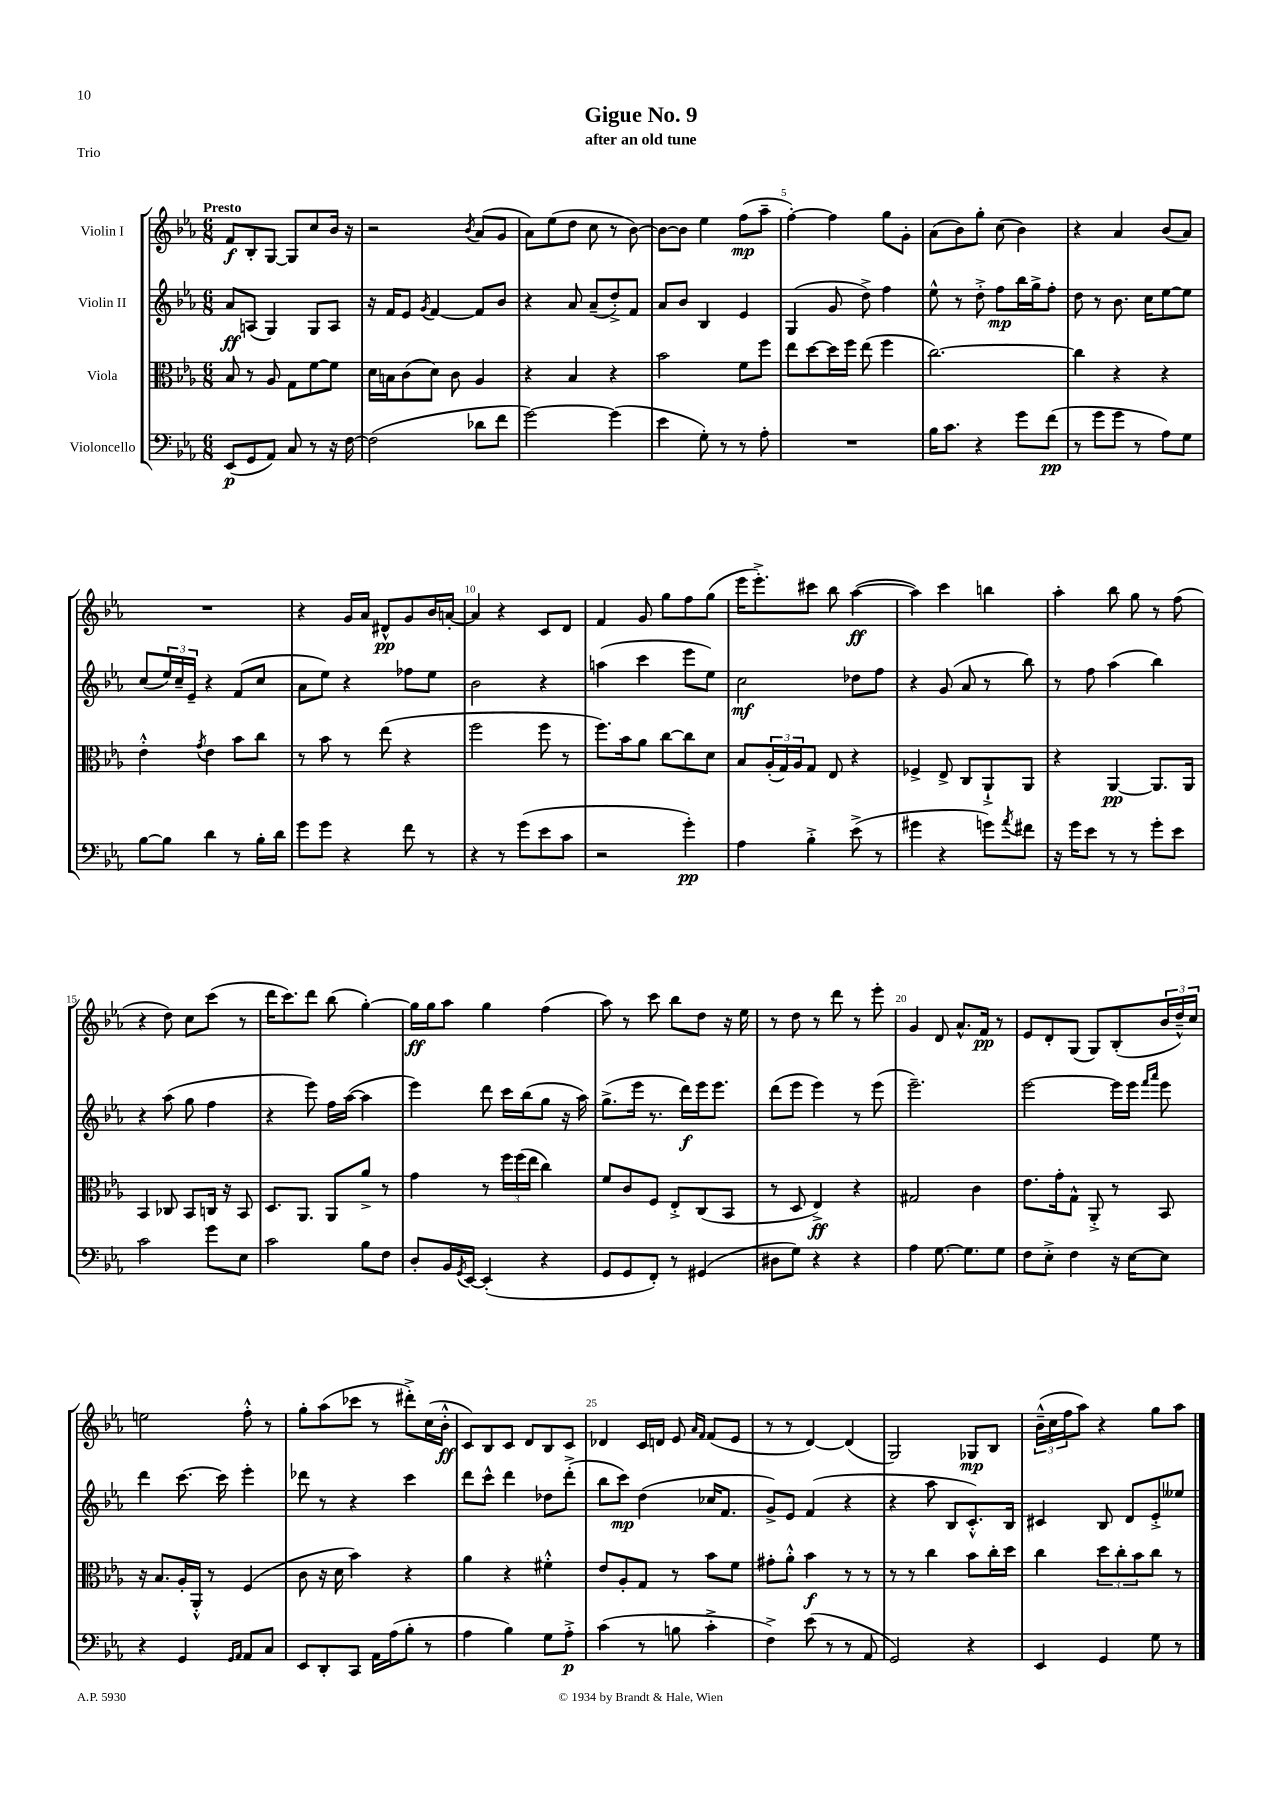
\header { title = "Gigue No. 9" subtitle = "after an old tune" piece = "Trio" }
<<
\new StaffGroup <<
\new Staff = "s0" \with { instrumentName = "Violin I" } {
    \clef treble \key ees \major \numericTimeSignature \time 6/8 \tempo "Presto"
    f'8\f bes8-. g8~ g8 c''8 bes'16 r16 |
    r2 \acciaccatura { bes'8 } aes'8( g'8 |
    aes'8) ees''8( d''8 c''8 r8 bes'8~) |
    bes'8~ bes'8 ees''4 f''8\mp( aes''8-- |
    f''4~-.) f''4 g''8 g'8-. |
    aes'8( bes'8) g''8-. c''8( bes'4) |
    r4 aes'4 bes'8( aes'8) |
    R2. |
    r4 g'16 aes'16 dis'8-^\pp g'8 bes'16 a'16~-. |
    a'4 r4 c'8 d'8 |
    f'4 g'8 g''8 f''8 g''8( |
    ees'''16 ees'''8.-.->) cis'''8 bes''8 aes''4~\ff( |
    aes''4) c'''4 b''4 |
    aes''4-. bes''8 g''8 r8 f''8( |
    r4 d''8) c''8 c'''8( r8 |
    d'''16 c'''8.) d'''8 bes''8( g''4~-.) |
    g''16\ff g''16 aes''8 g''4 f''4( |
    aes''8) r8 c'''8 bes''8 d''8 r16 ees''16 |
    r8 d''8 r8 d'''8 r8 ees'''8-. |
    g'4 d'8 aes'8.-^ f'16\pp r8 |
    ees'8 d'8-. g8( g8) bes8-.( \tuplet 3/2 { bes'16 d''16---^) c''16 } |
    e''2 f''8-.-^ r8 |
    g''8-. aes''8( ces'''8 r8 dis'''8-.->) c''16( bes'16-.-^\ff |
    c'8) bes8 c'8 d'8 bes8 c'8 |
    des'4 c'16 d'16 ees'8 \grace { aes'16 f'16 } f'8( ees'8 |
    r8 r8 d'4~) d'4( |
    g2) ges8\mp bes8 |
    \tuplet 3/2 { bes'16---^( c''16 f''16 } aes''8) r4 g''8 aes''8 \bar "|." |
}
\new Staff = "s1" \with { instrumentName = "Violin II" } {
    \clef treble \key ees \major \numericTimeSignature \time 6/8
    aes'8\ff a8( g4) g8 a8 |
    r16 f'16 ees'8 \acciaccatura { g'8 } f'4~ f'8 bes'8 |
    r4 aes'8 aes'8--( d''8-.->) f'8 |
    aes'8 bes'8 bes4 ees'4 |
    g4( g'8 d''8->) f''4 |
    ees''8-^ r8 d''8-.-> f''8\mp bes''16 g''16-> f''8-. |
    d''8 r8 bes'8. c''16 ees''8~ ees''8 |
    c''8( \tuplet 3/2 { ees''16) c''16-- ees'16-- } r4 f'8( c''8 |
    aes'8 ees''8) r4 fes''8 ees''8 |
    bes'2 r4 |
    a''4( c'''4 ees'''8 ees''8) |
    c''2\mf des''8 f''8 |
    r4 g'8( aes'8 r8 bes''8) |
    r8 f''8 aes''4( bes''4) |
    r4 aes''8( g''8 f''4 |
    r4 ees'''8) f''16 aes''16~( aes''4 |
    ees'''4) d'''8 c'''16 bes''16( g''8 r16 aes''16) |
    g''8.->( ees'''16 r8. d'''16\f) ees'''16 ees'''8. |
    d'''8( ees'''8 ees'''4) r8 ees'''8( |
    ees'''2.--) |
    ees'''2~ ees'''16 ees'''16 \grace { f'''16 aes'''16 } ees'''8 |
    d'''4 c'''8.~ c'''16 ees'''4-. |
    des'''8 r8 r4 c'''4 |
    d'''8 c'''8-^ d'''4 des''8 d'''8-.->( |
    bes''8 c'''8\mp) d''4( ces''16 f'8. |
    g'8->) ees'8 f'4( r4 |
    r4 aes''8 bes8 c'8.-.-^) bes16 |
    cis'4 bes8 d'8 ees'8-.-> eeses''8 \bar "|." |
}
\new Staff = "s2" \with { instrumentName = "Viola" } {
    \clef alto \key ees \major \numericTimeSignature \time 6/8
    bes8 r8 aes8 g8 f'8~ f'8 |
    d'16 b16 c'8( d'8) c'8 aes4 |
    r4 bes4 r4 |
    bes'2 f'8 f''8 |
    ees''8 d''8~ d''16 f''16 ees''8( f''4 |
    c''2.~) |
    c''4 r4 r4 |
    ees'4-.-^ \acciaccatura { g'8 } ees'4 bes'8 c''8 |
    r8 bes'8 r8 ees''8( r4 |
    f''2 f''8 r8 |
    f''8.) bes'16 aes'8 c''8~ c''8 d'8 |
    bes8 \tuplet 3/2 { aes16-.( g16) aes16 } g8 ees8 r4 |
    fes4-> ees8-> c8 aes,8-!-> aes,8 |
    r4 aes,4~\pp aes,8. aes,16 |
    bes,4 ces8 bes,8 c16 r16 bes,8 |
    d8. aes,8. aes,8 aes'8-> r8 |
    g'4 r8 \tuplet 3/2 { f''16 f''16( ees''16 } c''4) |
    f'8 c'8 f8 ees8-.-> c8( bes,8 |
    r8 d8 ees4->\ff) r4 |
    gis2 c'4 |
    ees'8. g'16-. g8-^ aes,8-.-> r8 bes,8 |
    r16 bes8. aes16-. aes,16-.-^ r8 f4( |
    c'8 r16 d'16 bes'4) r4 |
    aes'4 r4 fis'4-.-^ |
    ees'8 aes8-. g8 r8 bes'8 f'8 |
    gis'8-. aes'8-.-^ bes'4\f r8 r8 |
    r8 r8 c''4 bes'8 c''16-. d''16 |
    c''4 \tuplet 3/2 { d''8 c''8-. bes'8 } c''8 r8 \bar "|." |
}
\new Staff = "s3" \with { instrumentName = "Violoncello" } {
    \clef bass \key ees \major \numericTimeSignature \time 6/8
    ees,8\p( g,8 aes,8) c8 r8 r16 f16~ |
    f2( des'8 f'8 |
    g'2~) g'4( |
    ees'4 g8-.) r8 r8 aes8-. |
    R2. |
    bes16 c'8. r4 g'8 f'8\pp( |
    r8 g'8 g'8 r8 aes8) g8 |
    bes8~ bes8 d'4 r8 bes16-. d'16 |
    g'8 g'8 r4 f'8 r8 |
    r4 r8 g'8( ees'8 c'8 |
    r2 g'4-.\pp) |
    aes4 bes4-.-> ees'8->( r8 |
    gis'4 r4 g'8) \acciaccatura { aes'8 } fis'8 |
    r16 g'16 ees'8 r8 r8 g'8-. ees'8 |
    c'2 g'8 ees8 |
    c'2 bes8 f8 |
    d8-. bes,16 \acciaccatura { g,8 } ees,16~ ees,4-.( r4 |
    g,8 g,8 f,8-.) r8 gis,4( |
    dis8 g8) r4 r4 |
    aes4 g8.~ g8. g8 |
    f8 ees8-.-> f4 r16 ees16~ ees8 |
    r4 g,4 \grace { g,16 aes,16 } aes,8 c8 |
    ees,8 d,8-. c,8 aes,16 aes16( bes8-. r8 |
    aes4 bes4) g8 aes8-.->\p |
    c'4( r8 b8 c'4-.-> |
    f4->) ees'8( r8 r8 aes,8 |
    g,2) r4 |
    ees,4 g,4 g8 r8 \bar "|." |
}
>>
>>
\layout { \context { \Score \override BarNumber.break-visibility = ##(#f #t #t) barNumberVisibility = #(every-nth-bar-number-visible 5) } }
